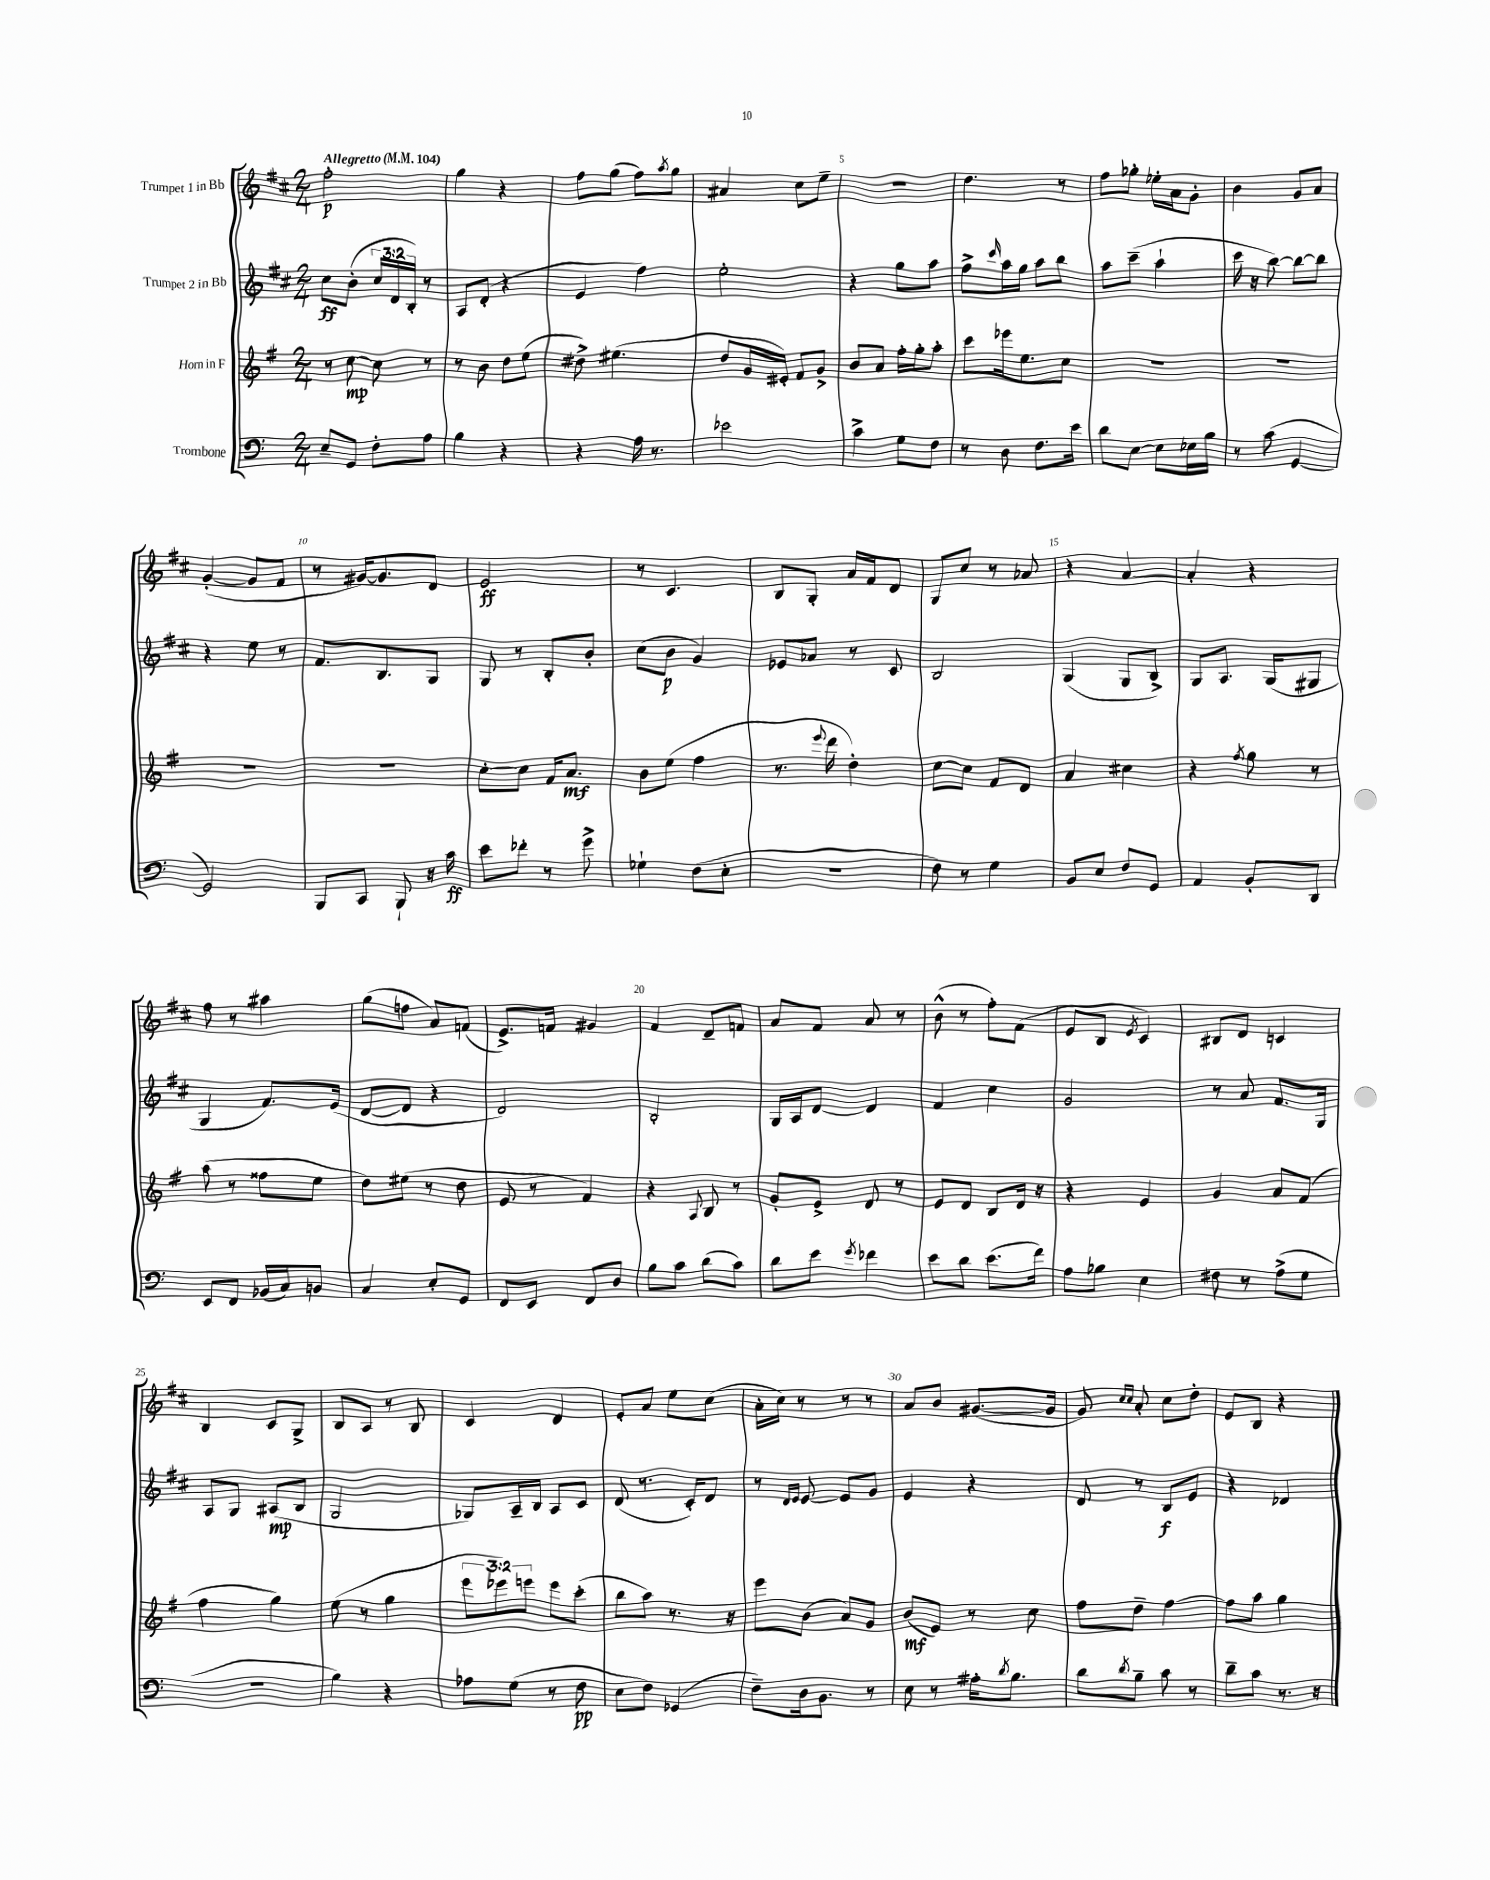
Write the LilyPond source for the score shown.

<<
\new StaffGroup <<
\new Staff = "s0" \with { instrumentName = "Trumpet 1 in Bb" } {
    \clef treble \key d \major \numericTimeSignature \time 2/4 \tempo "Allegretto" 4 = 104
    fis''2-.\p |
    g''4 r4 |
    fis''8 g''8( fis''8) \acciaccatura { a''8 } g''8 |
    ais'4 cis''8 e''8-- |
    R2 |
    d''4. r8 |
    fis''8 ges''8-. ees''16-. a'16 g'8-. |
    b'4 g'8 a'8 |
    g'4~-.( g'8 fis'8 |
    r8 gis'16~) gis'8. d'8 |
    e'2\ff |
    r8 cis'4. |
    b8 g8-. a'16 fis'16 d'8 |
    g8 cis''8 r8 aes'8 |
    r4 a'4~ |
    a'4-. r4 |
    fis''8 r8 ais''4 |
    g''8( f''8 a'8) f'8( |
    e'8.->) f'16 gis'4 |
    fis'4 d'8-- f'8 |
    a'8 fis'8 a'8 r8 |
    b'8-^( r8 fis''8-.) fis'8( |
    e'8 b8 \acciaccatura { e'8 } cis'4) |
    bis8 d'8 c'4 |
    b4 cis'8 g8-> |
    b8 a8 r8 b8 |
    cis'4 d'4 |
    e'8-. a'8 e''8 cis''8( |
    a'16-. cis''16) r8 r8 r8 |
    a'8 b'8 gis'8.~( gis'16 |
    g'8) \grace { cis''16 cis''16 } a'8-. cis''8 d''8-. |
    e'8 b8 r4 \bar "|." |
}
\new Staff = "s1" \with { instrumentName = "Trumpet 2 in Bb" } {
    \clef treble \key d \major \numericTimeSignature \time 2/4 \override Staff.TupletNumber.text = #tuplet-number::calc-fraction-text
    cis''8\ff b'8-.( \tuplet 3/2 { cis''16 d'16 b16-.) } r8 |
    a8 d'8-.( r4 |
    e'4 fis''4) |
    e''2-. |
    r4 g''8 a''8 |
    fis''8-> \grace { cis'''16 } a''16 g''16 a''8 b''8 |
    a''8 cis'''8--( a''4-! |
    cis'''16 r16 b''8~) b''8~ b''8 |
    r4 e''8 r8 |
    fis'8. b8. g8 |
    g8 r8 b8-. b'8-. |
    cis''8( b'8\p g'4) |
    ees'8 aes'8 r8 cis'8 |
    b2 |
    g4( g8 b8->) |
    g8 a8. g16( gis8 |
    g4 fis'8.) e'16( |
    d'8~ d'8 r4 |
    d'2) |
    b2-. |
    g16 a16 d'8~ d'4 |
    fis'4 cis''4 |
    g'2 |
    r8 a'8 fis'8. g16 |
    a8 g8 ais8\mp( b8 |
    g2 |
    ges8) a16-- b16 a8 cis'8 |
    d'8( r8. cis'16-.) d'8 |
    r8 \grace { d'16 e'16 } e'8~ e'8 g'8 |
    e'4 r4 |
    d'8 r8 b8\f e'8 |
    r4 des'4 \bar "|." |
}
\new Staff = "s2" \with { instrumentName = "Horn in F" } {
    \clef treble \key g \major \numericTimeSignature \time 2/4 \override Staff.TupletNumber.text = #tuplet-number::calc-fraction-text
    r8 c''8~\mp c''8 r8 |
    r8 b'8 d''8 e''8( |
    dis''8->) eis''4.( |
    d''8 g'16 eis'16-.) fis'8 g'8-> |
    b'8 a'8 fis''16-. g''16-. a''8-. |
    c'''8 ees'''16 e''8. c''8 |
    R2 |
    R2 |
    R2 |
    R2 |
    c''8~-. c''8 fis'16 a'8.\mf |
    b'8 e''8( fis''4 |
    r8. \appoggiatura { e'''8 } d'''16 d''4-.) |
    c''8~ c''8 fis'8 d'8 |
    a'4 cis''4 |
    r4 \acciaccatura { fis''8 } g''8 r8 |
    a''8( r8 fisis''8 e''8 |
    d''8) eis''8( r8 d''8 |
    e'8 r8 fis'4) |
    r4 \appoggiatura { a8 } b8 r8 |
    g'8-. e'8-> d'8 r8 |
    e'8 d'8 b8 d'16 r16 |
    r4 e'4 |
    g'4 a'8 fis'8( |
    fis''4 g''4) |
    e''8( r8 g''4 |
    \tuplet 3/2 { e'''8 ees'''8) e'''8 } e'''8 c'''8-.( |
    b''8 a''8) r8. r16 |
    e'''8 b'8( a'8) g'8 |
    b'8\mf( e'8) r8 c''8 |
    fis''8 d''8-- fis''4~ |
    fis''8 a''8 g''4 \bar "|." |
}
\new Staff = "s3" \with { instrumentName = "Trombone" } {
    \clef bass \key c \major \numericTimeSignature \time 2/4
    e8-- g,8 f8-. a8 |
    b4 r4 |
    r4 a16 r8. |
    ees'2 |
    c'4-> g8 f8 |
    r8 d8 f8. e'16 |
    d'8 e8~ e8 ees16 b16 |
    r8 c'8( g,4~ |
    g,2) |
    b,,8 c,8 b,,8-! r16 c'16\ff |
    e'8 fes'8-. r8 g'8-> |
    ges4-! f8( e8-. |
    R2 |
    f8) r8 g4 |
    b,8 e8 f8 g,8 |
    a,4 b,8-. d,8 |
    e,8 f,8 bes,16( c16) b,8 |
    c4 e8-. g,8 |
    f,8 e,8 f,8 d8 |
    b8 c'8 d'8( c'8) |
    d'8 e'8 \acciaccatura { g'8 } fes'4 |
    e'8 d'8 e'8.( f'16) |
    a8 bes8 e4 |
    fis8 r8 a8->( g8 |
    r2 |
    b4) r4 |
    aes8 g8( r8 f8\pp |
    e8 f8) ges,4( |
    f8--) d16 b,8. r8 |
    e8 r8 ais16-. \acciaccatura { d'8 } b8. |
    d'8 \acciaccatura { d'8 } b8-- c'8 r8 |
    d'8-- c'8 r8. r16 \bar "|." |
}
>>
>>
\layout { \context { \Score \override BarNumber.break-visibility = ##(#f #t #t) barNumberVisibility = #(every-nth-bar-number-visible 5) } }
